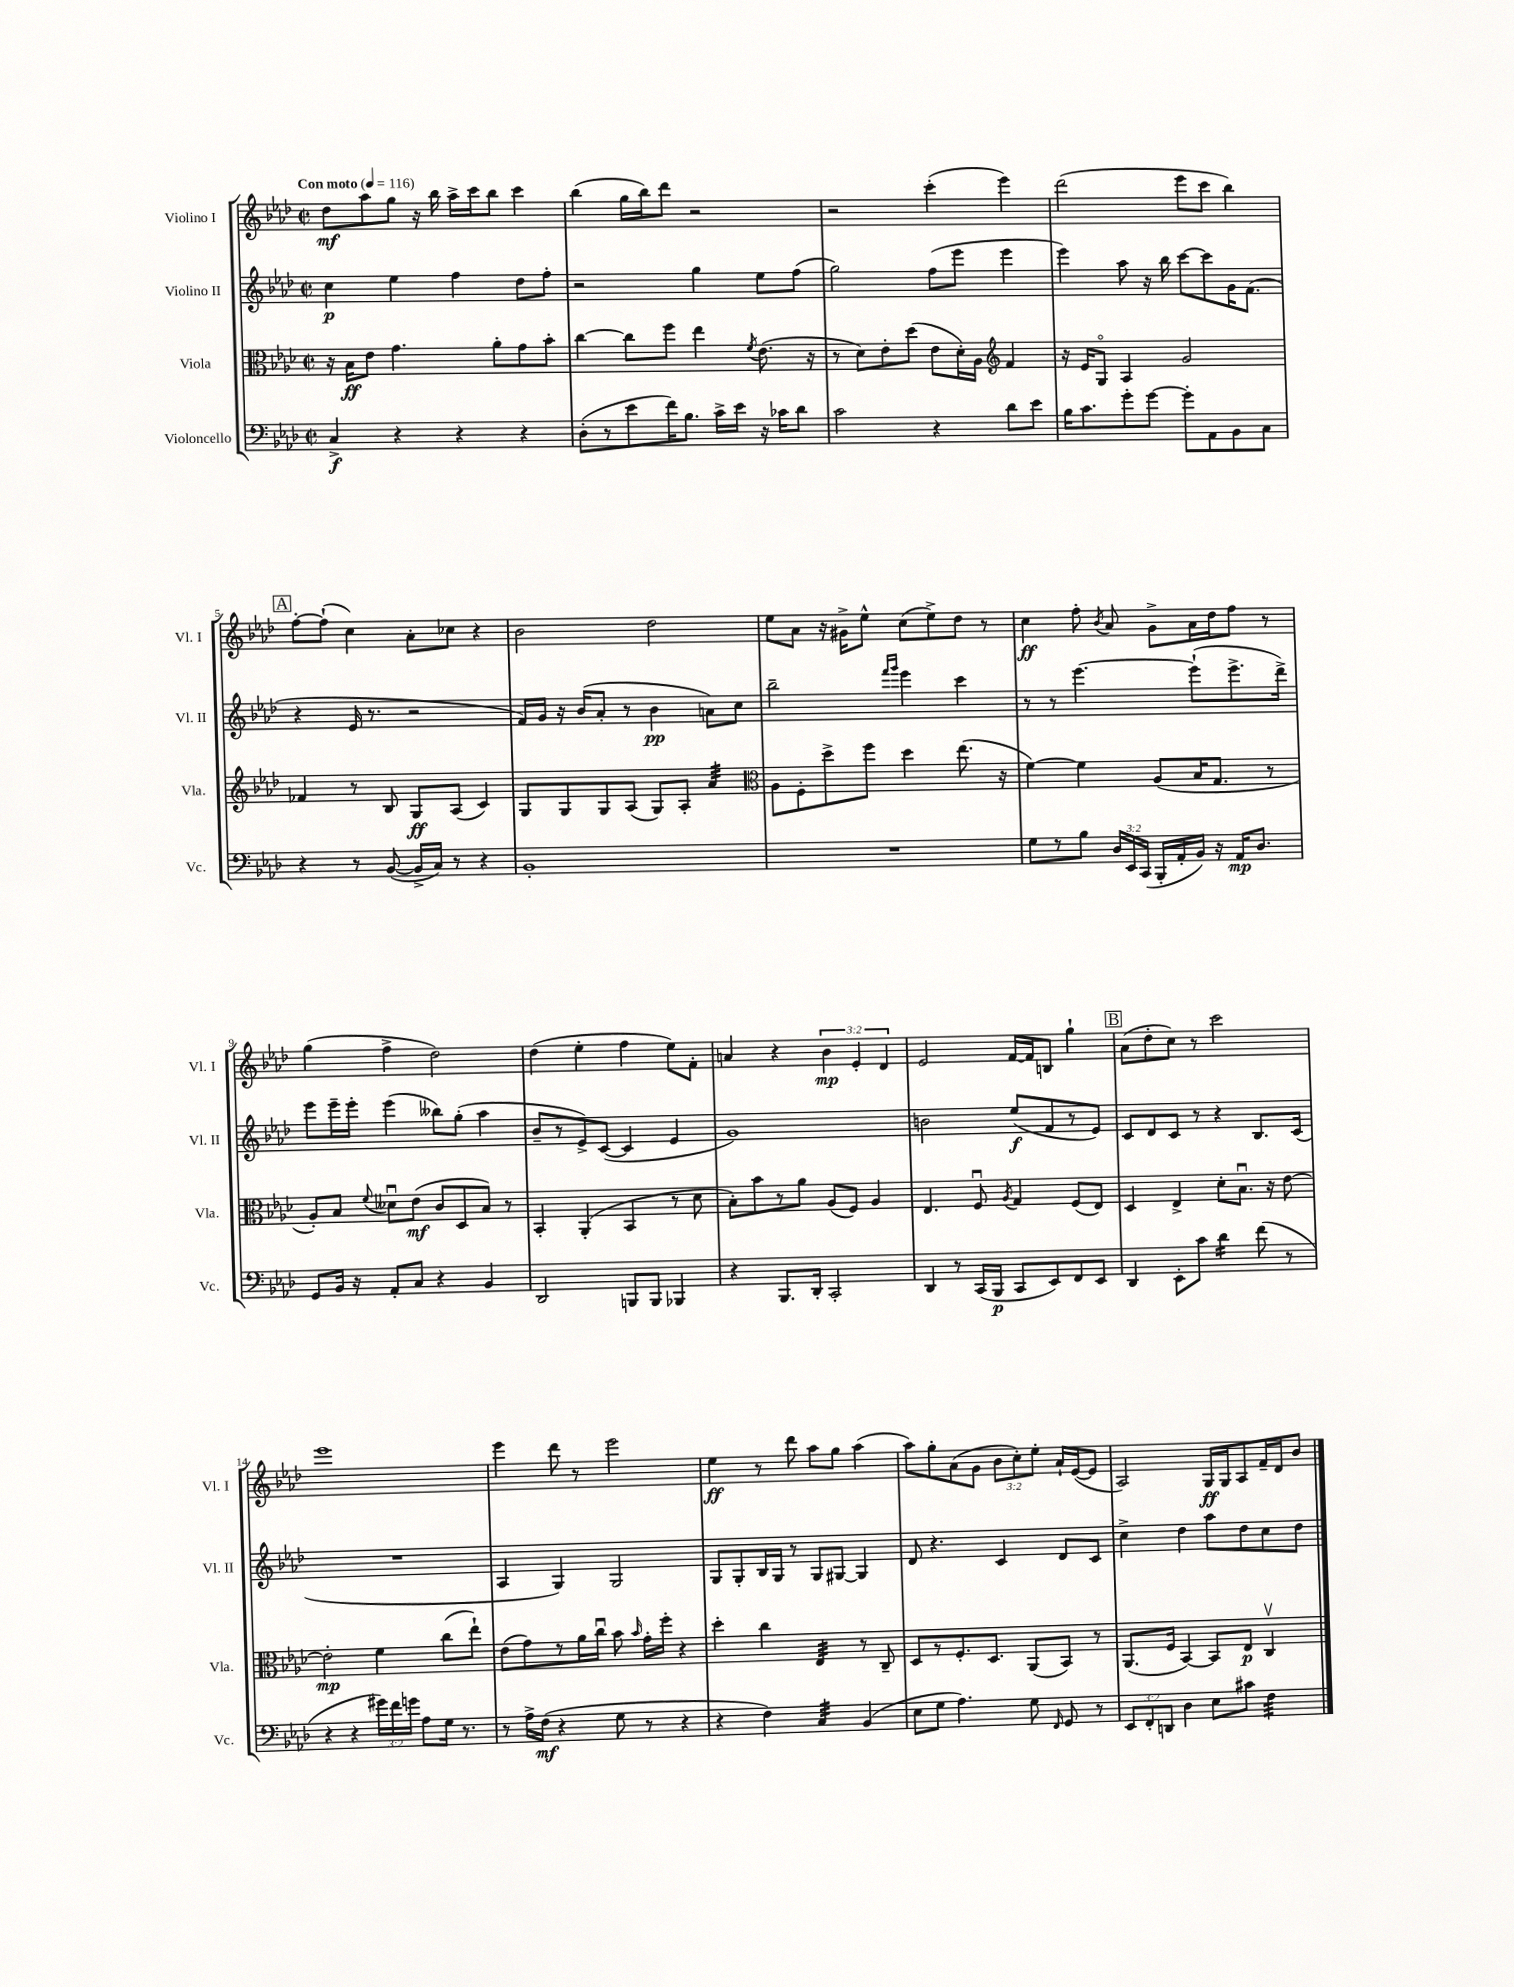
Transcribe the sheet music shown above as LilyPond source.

<<
\new StaffGroup <<
\new Staff = "s0" \with { instrumentName = "Violino I" shortInstrumentName = "Vl. I" } {
    \clef treble \key aes \major \defaultTimeSignature \time 2/2 \override Staff.TupletNumber.text = #tuplet-number::calc-fraction-text \tempo "Con moto" 4 = 116
    \autoBeamOff des''8[\mf aes''8 g''8] r16 bes''16 aes''16[-> c'''16 bes''8] c'''4 |
    bes''4( g''16[ bes''16) des'''8] r2 |
    r2 c'''4-.( ees'''4) |
    des'''2( ees'''8[ c'''8] bes''4) |
    \mark \markup { \box "A" } f''8[~-. f''8]-!( c''4) aes'8[-. ces''8] r4 |
    bes'2 des''2 |
    ees''8[ aes'8] r16 gis'16[-> ees''8]-^ c''8[( ees''8->) des''8] r8 |
    c''4\ff f''8-. \acciaccatura { bes'8 } aes'8 g'8[-> aes'16 des''16 f''8] r8 |
    g''4( f''4-> des''2) |
    des''4( ees''4-. f''4 ees''8[) f'8]-. |
    a'4 r4 \tuplet 3/2 { bes'4\mp ees'4-. des'4 } |
    ees'2 f'16[~ f'16 b8] g''4-! |
    \mark \markup { \box "B" } aes'8[( des''8-. c''8]) r8 c'''2 |
    ees'''1 |
    ees'''4 des'''8 r8 ees'''2 |
    ees''4\ff r8 des'''8 aes''8[ g''8] aes''4( |
    aes''8[) g''8-. aes'8( g'8] \tuplet 3/2 { bes'8[ c''8-.) ees''8]-. } aes'16[-! ees'16~( ees'8] |
    aes2) g16[\ff g16 aes8 f'16-- des'16 bes'8] \bar "|." |
}
\new Staff = "s1" \with { instrumentName = "Violino II" shortInstrumentName = "Vl. II" } {
    \clef treble \key aes \major \defaultTimeSignature \time 2/2
    \autoBeamOff c''4\p ees''4 f''4 des''8[ f''8]-. |
    r2 g''4 ees''8[ f''8]( |
    g''2) f''8[( ees'''8] ees'''4 |
    ees'''4) aes''8 r16 bes''16 c'''8[~ c'''8 g'16 f'8.]( |
    \mark \markup { \box "A" } r4 ees'16 r8. r2 |
    f'16[) g'16] r16 bes'16[( aes'8]-. r8 bes'4\pp a'8[) c''8] |
    bes''2-- \grace { f'''16[ g'''16] } ees'''4 c'''4 |
    r8 r8 ees'''4.~ ees'''8[-!( ees'''8.-> des'''16]->) |
    ees'''8[ ees'''16-- ees'''16]-. ees'''4( beses''8[) g''8]-.( aes''4 |
    bes'8[-- r8 ees'8->) c'8]~( c'4 ees'4 |
    g'1) |
    b'2 ees''8[\f( f'8 r8 ees'8]) |
    \mark \markup { \box "B" } c'8[ des'8 c'8] r8 r4 bes8.[ c'16]( |
    R1 |
    aes4 g4) g2 |
    g8[ g8-. bes16 g16] r8 g8[ gis8]~ gis4 |
    des'8 r4. c'4 des'8[ c'8] |
    c''4-> des''4 aes''8[ des''8 c''8 des''8] \bar "|." |
}
\new Staff = "s2" \with { instrumentName = "Viola" shortInstrumentName = "Vla." } {
    \clef alto \key aes \major \defaultTimeSignature \time 2/2
    \autoBeamOff r16 bes16[\ff ees'8] g'4. aes'8[-. g'8 bes'8]-. |
    c''4~ c''8[ f''8] ees''4 \acciaccatura { f'8 } ees'8.( r16 |
    r8 des'8[) ees'8-. des''8]( ees'8[ des'16-.) aes16] \clef treble f'4 |
    r16 ees'16[ g8]\flageolet aes4 g'2 |
    \mark \markup { \box "A" } fes'4 r8 bes8 g8[\ff aes8]( c'4) |
    g8[ g8 g8 aes8]( g8[) aes8]-. aes'4:32 |
    \clef alto aes8[ f8-. des''8-> f''8] des''4 ees''8.( r16 |
    f'4~) f'4 aes8[( bes16 g8.] r8 |
    aes8[-.) bes8] \appoggiatura { f'8 } deses'8[\downbow ees'8]\mf( c'8[ des8 bes8]) r8 |
    bes,4-. aes,4-.( bes,4 r8 des'8 |
    bes8[-.) bes'8 r8 aes'8] aes8[( f8]) aes4 |
    ees4. f8\downbow \acciaccatura { aes8 } g4 f8[( ees8]) |
    \mark \markup { \box "B" } des4 ees4-> des'8[-. bes8.]\downbow r16 ees'8~ |
    ees'2-.\mp f'4 c''8[( ees''8]-!) |
    ees'8[( g'8) r8 aes'16 c''16]\downbow bes'8 \grace { bes'16 } g'16[-. f''16]-. r4 |
    des''4-. c''4 ees4:32 r8 c8-- |
    des8[ r8 f8.-. des8.] aes,8[( bes,8]) r8 |
    aes,8.[( f16] bes,4~) bes,8[ ees8]\p c4\upbow \bar "|." |
}
\new Staff = "s3" \with { instrumentName = "Violoncello" shortInstrumentName = "Vc." } {
    \clef bass \key aes \major \defaultTimeSignature \time 2/2 \override Staff.TupletNumber.text = #tuplet-number::calc-fraction-text
    \autoBeamOff c4->\f r4 r4 r4 |
    des8[-.( r8 ees'8 f'16) bes8.] c'16[-> ees'16] r16 ces'16[ des'8] |
    c'2 r4 des'8[ ees'8] |
    bes16[ c'8. g'8-. g'8]~ g'8[-. aes,8 bes,8 c8] |
    \mark \markup { \box "A" } r4 r8 bes,8~( bes,16[-> c16]) r8 r4 |
    bes,1-. |
    R1 |
    g8[ r8 bes8] \tuplet 3/2 { des16[ ees,16 c,16]( } bes,,16[-. aes,16-. bes,16]) r16 aes,16[\mp des8.] |
    g,8[ bes,16] r16 aes,8[-. c8] r4 bes,4 |
    des,2 b,,8[ b,,8] bes,,4 |
    r4 bes,,8.[ des,16]-. c,2-. |
    des,4 r8 c,16[( bes,,16]\p c,8[ ees,8) f,8 ees,8] |
    \mark \markup { \box "B" } des,4 ees,8[-. c'8] des'4:16 f'8( r8 |
    r4 r4 \tuplet 3/2 { gis'16[) f'16 g'16] } aes8[ g16] r8. |
    r8 aes16[-> f16]\mf( r4 g8 r8 r4 |
    r4 f4) c4:32 bes,4( |
    ees8[ g8] aes4.) g8 \grace { f,16 } g,8 r8 |
    \tuplet 3/2 { ees,8[ f,8-. d,8] } des4 ees8[ cis'8] f4:32 \bar "|." |
}
>>
>>
